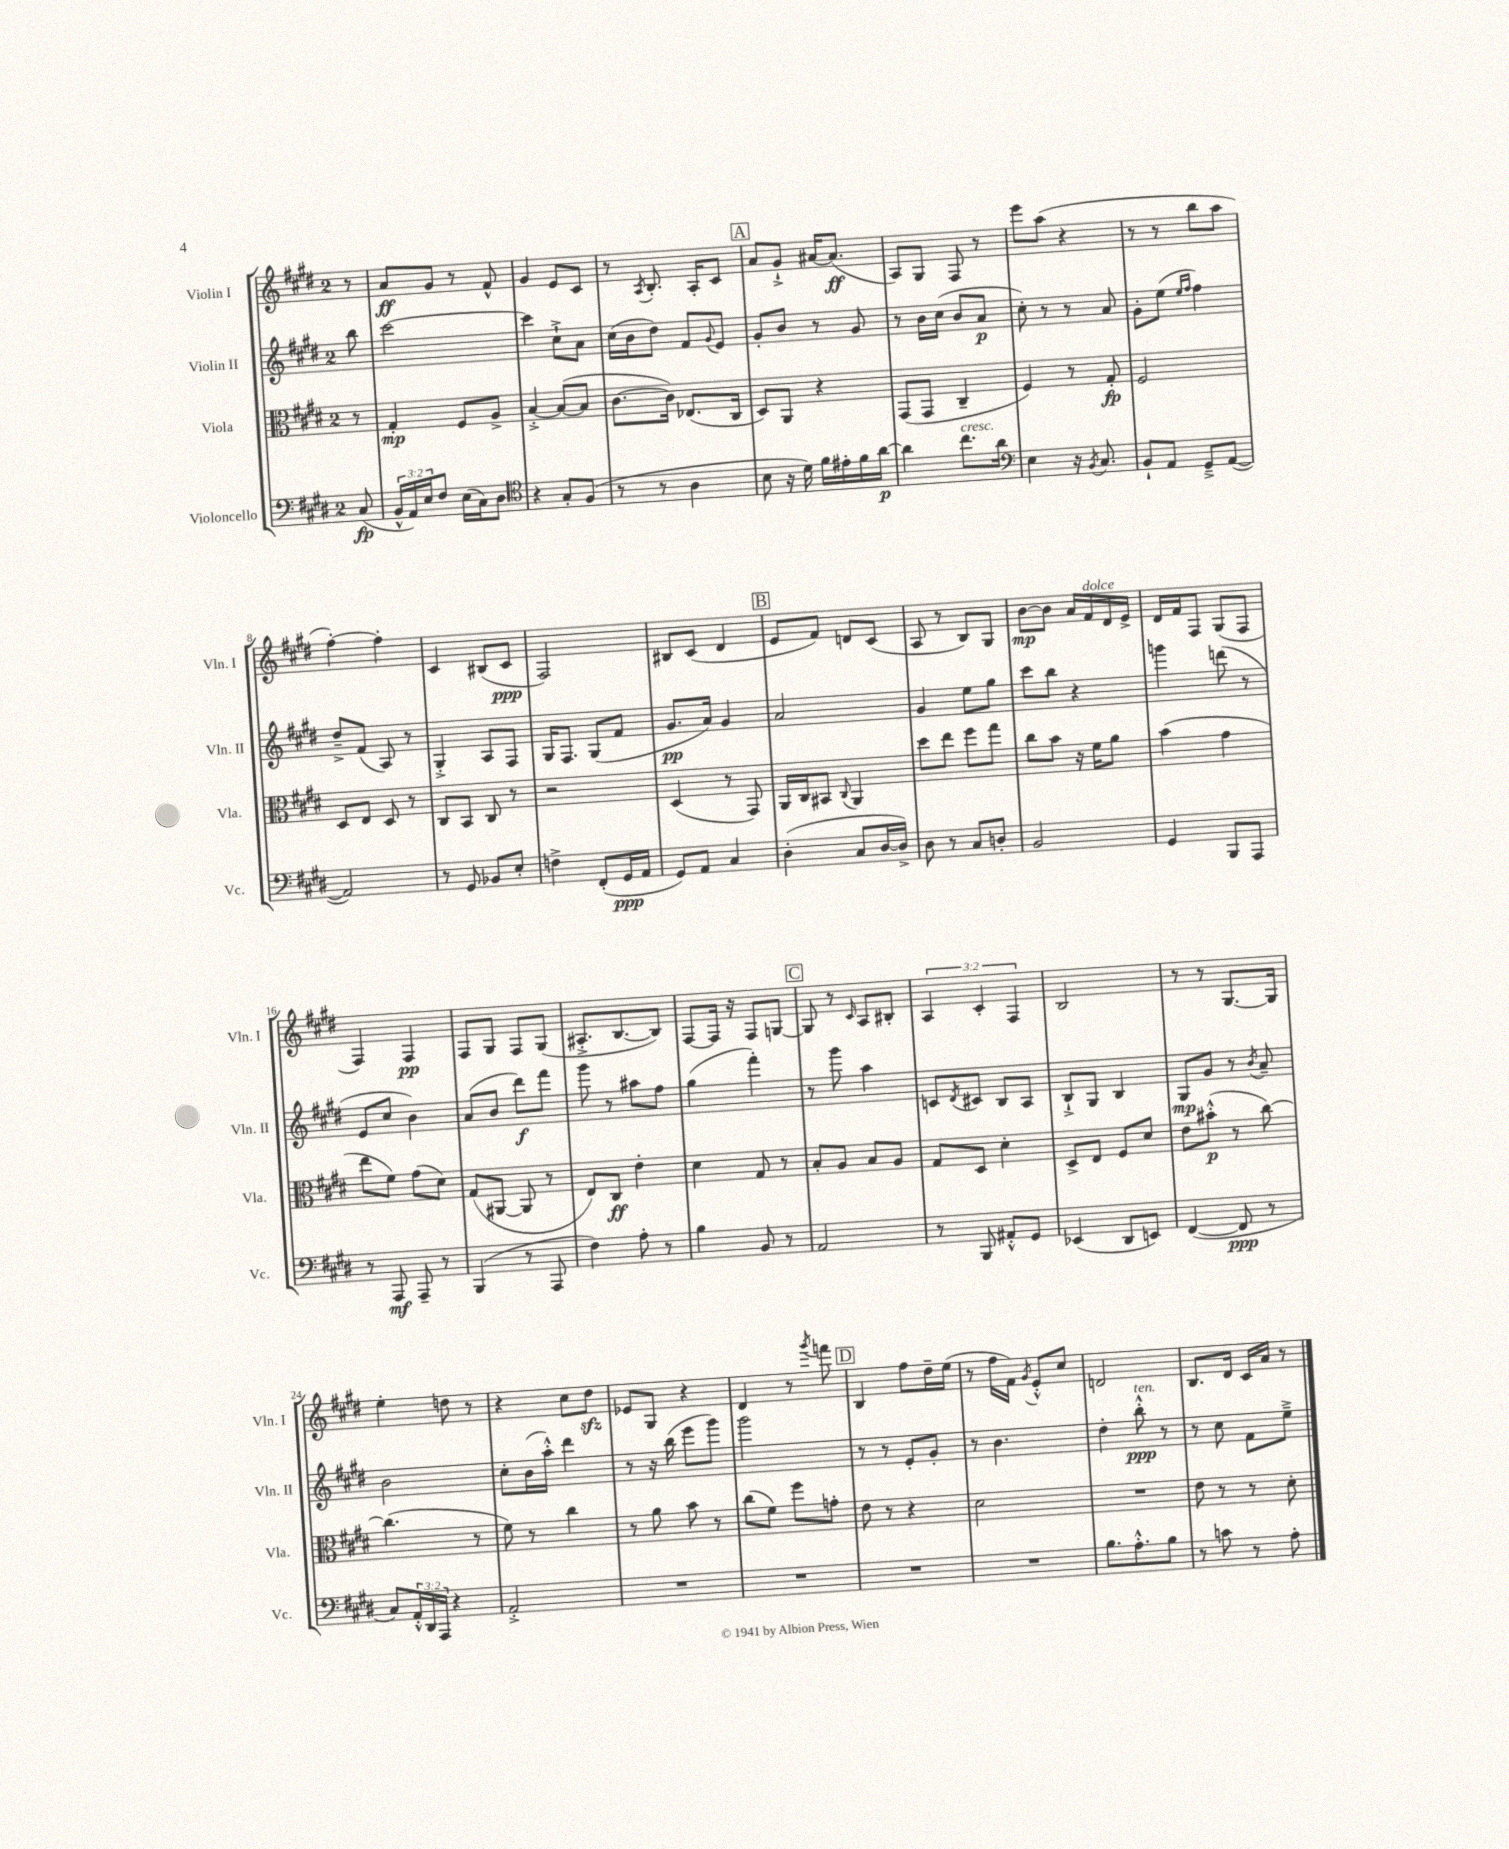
<<
\new StaffGroup <<
\new Staff = "s0" \with { instrumentName = "Violin I" shortInstrumentName = "Vln. I" } {
    \clef treble \key e \major \once \override Staff.TimeSignature.style = #'single-digit \time 2/4 \override Staff.TupletNumber.text = #tuplet-number::calc-fraction-text \partial 8
    r8 |
    a'8\ff gis'8 r8 fis'8-^ |
    gis'4 e'8 cis'8 |
    r8 \acciaccatura { a8 } b8.-. a16-. cis'8 |
    \mark \markup { \box "A" } a'8 gis'8-!-> ais'16~ ais'8.\ff( |
    a8) gis8 fis8 r8 |
    e'''8 a''8( r4 |
    r8 r8 b''8 a''8 |
    fis''4~-.) fis''4-. |
    cis'4 bis8( cis'8\ppp |
    fis2) |
    bis8 cis'8( dis'4 |
    \mark \markup { \box "B" } e'8 fis'8) d'8 cis'8( |
    a8 r8 b8) gis8 |
    b'8~\mp b'8 a'16 fis'16^\markup { \italic "dolce" } dis'16 e'16-> |
    dis'16 fis'16 fis8 gis8( fis8 |
    fis4) fis4\pp |
    fis8 gis8 fis8 gis8( |
    ais8.-.-> b8.~ b8) |
    fis8~ fis16 r16 fis8 g8~ |
    \mark \markup { \box "C" } g8 r8 \grace { cis'16 } a8 bis8-. |
    \tuplet 3/2 { a4 cis'4-. fis4 } |
    b2 |
    r8 r8 gis8.~ gis16 |
    e''4-. d''8 r8 |
    r4 cis''8 dis''8\sfz |
    ees'8 gis8 r4 |
    dis'4 r8 \acciaccatura { gis'''8 } f'''8 |
    \mark \markup { \box "D" } b4 fis''8 dis''16-- e''16( |
    r8 fis''16 fis'16) \acciaccatura { gis'8 } e'8-.-^ cis''8 |
    d'2 |
    b8. dis'16 cis'16 a'16 r8 \bar "|." |
}
\new Staff = "s1" \with { instrumentName = "Violin II" shortInstrumentName = "Vln. II" } {
    \clef treble \key e \major \once \override Staff.TimeSignature.style = #'single-digit \time 2/4 \partial 8
    b''8 |
    cis'''2~ |
    cis'''4 cis''8-!-> a'8 |
    cis''16( b'16 dis''8) fis'8 \appoggiatura { gis'8 } e'8 |
    \mark \markup { \box "A" } gis'8-. b'8 r8 gis'8 |
    r8 b'16 cis''16( b'8 a'8\p |
    cis''8-.) r8 r8 a'8 |
    gis'8-. e''8( \grace { e''16 fis''16 } fis''4) |
    dis''8---> fis'8( a8) r8 |
    gis4-.-> a8 fis8 |
    gis16 fis8. gis8( fis'8 |
    gis'8.\pp a'16) gis'4 |
    \mark \markup { \box "B" } a'2 |
    gis'4 e''8 gis''8 |
    cis'''8 b''8 r4 |
    g'''4 d'''8( r8 |
    e'8 cis''8 b'4) |
    a'8( b'8 dis'''8\f) fis'''8 |
    gis'''8 r8 ais''8 fis''8 |
    gis''4( fis'''4-.) |
    \mark \markup { \box "C" } r8 gis'''8 a''4 |
    c'8 \acciaccatura { dis'8 } cis'8 b8 a8 |
    b8-!-> gis8 b4 |
    gis8\mp gis'8 r8 \acciaccatura { b'8 } a'8-- |
    b'2 |
    cis''8-. b'16( a''16-.-^) dis'''4 |
    r8 r16 b''16( e'''8 gis'''8) |
    gis'''2 |
    \mark \markup { \box "D" } r8 r8 e'8-. gis'8-. |
    r8 b'4. |
    dis''4-. b''8-.-^\ppp^\markup { \italic "ten." } r8 |
    r8 cis''8 fis'8 e''8---> \bar "|." |
}
\new Staff = "s2" \with { instrumentName = "Viola" shortInstrumentName = "Vla." } {
    \clef alto \key e \major \once \override Staff.TimeSignature.style = #'single-digit \time 2/4 \partial 8
    r8 |
    gis4-.\mp fis8 a8-> |
    b4~-.-> b8~( b8 |
    cis'8.~ cis'16) ees8.( cis16 |
    \mark \markup { \box "A" } dis8) a,8 r4 |
    gis,8( gis,8 cis4-- |
    fis4) r8 gis8-.\fp |
    fis2 |
    dis8 e8 dis8 r8 |
    cis8 b,8 cis8 r8 |
    r2 |
    dis4( r8 gis,8) |
    \mark \markup { \box "B" } a,16 cis16 bis,8 \appoggiatura { cis8 } a,4 |
    dis''8 e''8 fis''8 gis''8 |
    cis''8 b'8 r16 fis'16 a'8 |
    b'4( gis'4 |
    e''8 fis'8) gis'8( dis'8) |
    gis8( ais,8~ ais,8 r8 |
    e8) cis8\ff e'4-. |
    dis'4 gis8 r8 |
    \mark \markup { \box "C" } b8-. a8 b8 a8 |
    gis8 dis8 dis'4-. |
    dis8-> e8 fis8 dis'8 |
    e'8 bis'8-.-^\p( r8 cis''8~) |
    cis''4.( r8 |
    fis'8) r8 cis''4 |
    r8 a'8 b'8 r8 |
    cis''8( fis'8) fis''8 g'8-. |
    \mark \markup { \box "D" } e'8 r8 r4 |
    dis'2 |
    R2 |
    e'8 r8 r8 dis'8-. \bar "|." |
}
\new Staff = "s3" \with { instrumentName = "Violoncello" shortInstrumentName = "Vc." } {
    \clef bass \key e \major \once \override Staff.TimeSignature.style = #'single-digit \time 2/4 \override Staff.TupletNumber.text = #tuplet-number::calc-fraction-text \partial 8
    cis8\fp( |
    \tuplet 3/2 { b,16-^ a,16) e16 } fis8 e16( cis16) dis8 |
    \clef tenor r4 gis8-. fis8( |
    r8 r8 a4 |
    \mark \markup { \box "A" } b8 r16 dis'16) fis'16 eis'16-. fis'16 a'16~\p |
    a'4 cis''8.^\markup { \italic "cresc." } a'16 |
    \clef bass e4 r16 \acciaccatura { b,8 } cis8. |
    b,8-! a,8 gis,8---> a,8~( |
    a,2) |
    r8 gis,8 bes,8 e8-. |
    f4-> fis,8-.( gis,16\ppp a,16 |
    gis,8) a,8 cis4 |
    \mark \markup { \box "B" } dis4-.( cis8 dis16~ dis16->) |
    dis8 r8 cis8 d8-. |
    b,2 |
    gis,4 b,,8 a,,8 |
    r8 a,,8\mf a,,8-- r8 |
    b,,4( r8 a,,8 |
    fis4) a8-. r8 |
    b4 b,8 r8 |
    \mark \markup { \box "C" } a,2 |
    r8 b,,8 ais,8-.-^ gis,8 |
    ees,4( dis,8 e,8) |
    fis,4~( fis,8\ppp r8 |
    cis8) \tuplet 3/2 { a,16-.-^ dis,16 a,,16 } r4 |
    a,2-.-> |
    R2 |
    R2 |
    \mark \markup { \box "D" } R2 |
    R2 |
    b8. a8.-.-^ b8 |
    r8 c'8 r8 a8-. \bar "|." |
}
>>
>>
